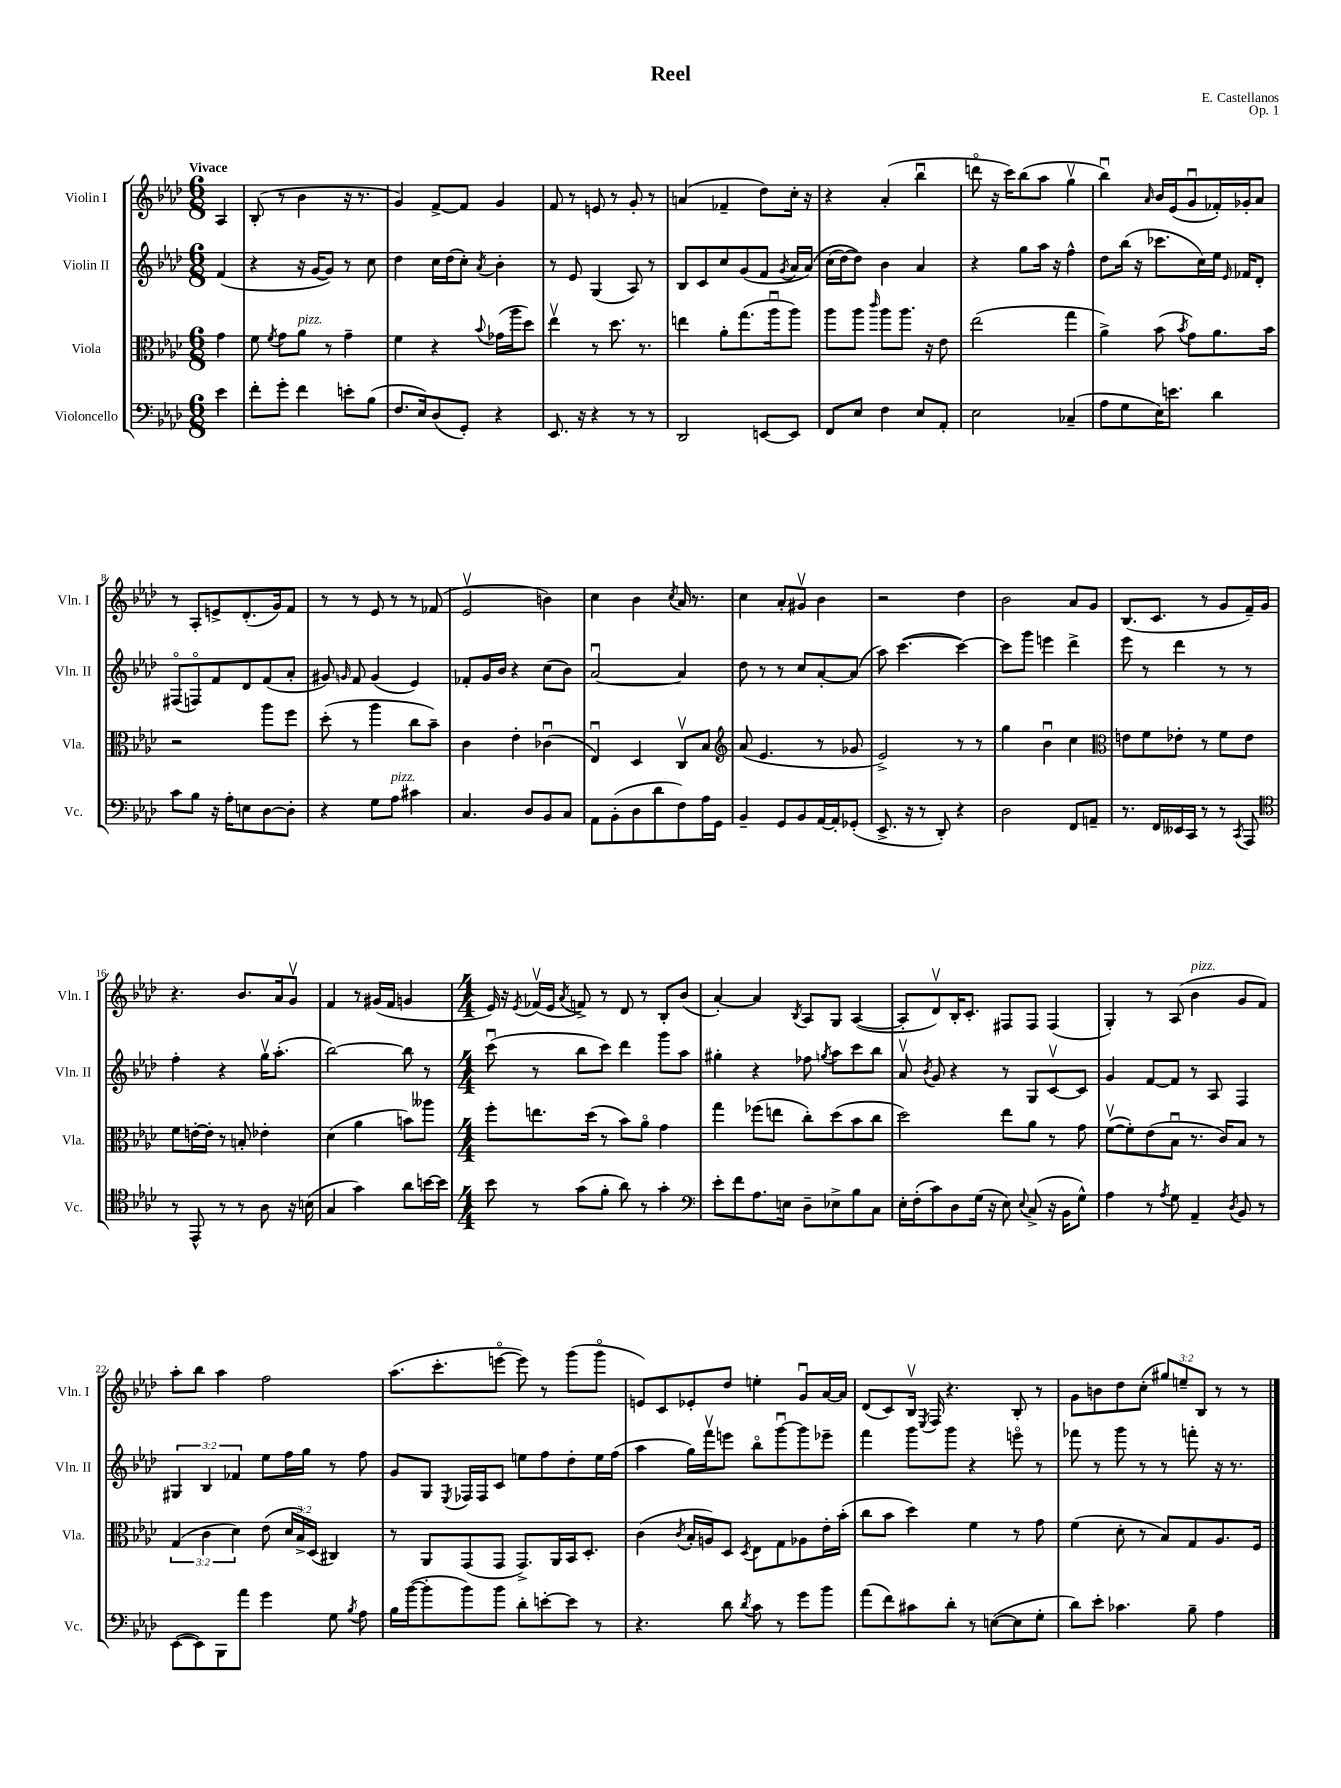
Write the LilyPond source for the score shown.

\header { title = "Reel" composer = "E. Castellanos" opus = "Op. 1" }
<<
\new StaffGroup <<
\new Staff = "s0" \with { instrumentName = "Violin I" shortInstrumentName = "Vln. I" } {
    \clef treble \key aes \major \numericTimeSignature \time 6/8 \override Staff.TupletNumber.text = #tuplet-number::calc-fraction-text \partial 4 \tempo "Vivace"
    \autoBeamOff aes4 |
    bes8-.( r8 bes'4 r16 r8. |
    g'4) f'8[~-> f'8] g'4 |
    f'8 r8 e'8 r8 g'8-. r8 |
    a'4( fes'4-- des''8[) c''16]-. r16 |
    r4 aes'4-.( bes''4\downbow |
    d'''8\flageolet r16 c'''16[) bes''8( aes''8] g''4\upbow |
    bes''4\downbow) \grace { aes'16 } bes'16[ ees'16( g'8\downbow fes'16-.) ges'16-. aes'8] |
    r8 aes8[-. e'8-> des'8.-.( g'16) f'8] |
    r8 r8 ees'8 r8 r8 fes'8( |
    ees'2\upbow b'4) |
    c''4 bes'4 \acciaccatura { c''8 } aes'16 r8. |
    c''4 aes'8[-. gis'8]\upbow bes'4 |
    r2 des''4 |
    bes'2 aes'8[ g'8] |
    bes8.[( c'8.] r8 g'8[ f'16--) g'16] |
    r4. bes'8.[ aes'16 g'8]\upbow |
    f'4 r8 gis'16[( f'16] g'4 |
    \numericTimeSignature \time 4/4 ees'16) r16 \acciaccatura { ees'8 } fes'16[\upbow( ees'16] \acciaccatura { aes'8 } f'8->) r8 des'8 r8 bes8[-. bes'8]( |
    aes'4~-.) aes'4 \acciaccatura { bes8 } aes8[ g8] aes4~( |
    aes8[-. des'8\upbow) bes16-. c'8.]-. fis8[ fis8] fis4( |
    g4-.) r8 aes8( bes'4^\markup { \italic "pizz." } g'8[ f'8]) |
    aes''8[-. bes''8] aes''4 f''2 |
    aes''8.[( c'''8.-. e'''8]~\flageolet e'''8) r8 g'''8[( g'''8]\flageolet |
    e'8[) c'8 ees'8-. des''8] e''4-. g'8[\downbow aes'16~ aes'16] |
    des'8[( c'8) bes16]\upbow \acciaccatura { ees8 } f16 r4. bes8-. r8 |
    g'8[ b'8 des''8 c''8]-.( \tuplet 3/2 { gis''8[) e''8-- bes8] } r8 r8 \bar "|." |
}
\new Staff = "s1" \with { instrumentName = "Violin II" shortInstrumentName = "Vln. II" } {
    \clef treble \key aes \major \numericTimeSignature \time 6/8 \override Staff.TupletNumber.text = #tuplet-number::calc-fraction-text \partial 4
    \autoBeamOff f'4( |
    r4 r16 g'16[~ g'8]) r8 c''8 |
    des''4 c''16[ des''16( c''8]-.) \acciaccatura { aes'8 } bes'4-. |
    r8 ees'8 g4( aes8) r8 |
    bes8[ c'8 c''8 g'8( f'8] \acciaccatura { g'8 } aes'16[ aes'16])\( |
    c''16[( des''16~) des''8]\) bes'4 aes'4 |
    r4 g''8[ aes''16] r16 f''4-^ |
    des''8[ bes''16]( r16 ces'''8.[ c''16) ees''16] \grace { ees'16 } fes'16[ des'8]-. |
    fis8[\flageolet( f8\flageolet) f'8 des'8 f'8( aes'8]-. |
    gis'8) \grace { g'16 } f'8 g'4( ees'4) |
    fes'8[-. g'16 bes'16] r4 c''8[( bes'8]) |
    aes'2~\downbow aes'4 |
    des''8 r8 r8 c''8[ aes'8~-. aes'8]( |
    aes''8) c'''4.~( c'''4~) |
    c'''8[ g'''8] e'''4 des'''4-> |
    ees'''8 r8 des'''4 r8 r8 |
    f''4-. r4 g''16[\upbow aes''8.]-.( |
    bes''2~) bes''8 r8 |
    \numericTimeSignature \time 4/4 c'''8\downbow( r8 bes''8[ c'''8]) des'''4 g'''8[ aes''8] |
    gis''4-. r4 fes''8 \acciaccatura { g''8 } aes''8[ c'''8 bes''8] |
    aes'8\upbow \acciaccatura { bes'8 } g'8 r4 r8 g8[ c'8~\upbow c'8] |
    g'4 f'8[~ f'8] r8 aes8 f4 |
    \tuplet 3/2 { gis4 bes4 fes'4 } ees''8[ f''16 g''16] r8 f''8 |
    g'8[ g8] \acciaccatura { ees8 } fes16[ fes16 c'8] e''8[ f''8 des''8-. e''16 f''16]( |
    aes''4 g''16[) f'''16\upbow e'''8] bes''8[\flageolet g'''8~\downbow g'''8 ees'''8]-- |
    f'''4 g'''8[ g'''8] r4 e'''8\flageolet r8 |
    fes'''8 r8 g'''8 r8 r8 f'''8-. r16 r8. \bar "|." |
}
\new Staff = "s2" \with { instrumentName = "Viola" shortInstrumentName = "Vla." } {
    \clef alto \key aes \major \numericTimeSignature \time 6/8 \override Staff.TupletNumber.text = #tuplet-number::calc-fraction-text \partial 4
    \autoBeamOff g'4 |
    f'8 \acciaccatura { f'8 } g'8[ aes'8]^\markup { \italic "pizz." } r8 g'4-- |
    f'4 r4 \appoggiatura { bes'8 } ges'16[( aes''16 des''8]) |
    ees''4\upbow r8 des''8. r8. |
    e''4 aes'8[-. g''8.( aes''16\downbow aes''8]) |
    aes''8[ aes''8] \grace { c'''16 } aes''8[ aes''8.] r16 ees'8 |
    ees''2( g''4 |
    aes'4->) bes'8( \acciaccatura { bes'8 } g'8[) aes'8. bes'16] |
    r2 aes''8[ f''8] |
    des''8-.( r8 aes''4 c''8[ bes'8]--) |
    c'4 ees'4-. ces'4\downbow( |
    ees4\downbow) des4 c8[\upbow bes8] |
    \clef treble aes'8( ees'4. r8 ges'8 |
    ees'2->) r8 r8 |
    g''4 bes'4\downbow c''4 |
    \clef alto e'8[ f'8 ees'8]-. r8 f'8[ ees'8] |
    f'8[ e'16~-. e'16]-. r8 b8-. ees'4-. |
    des'4( aes'4 b'8[) aeses''8] |
    \numericTimeSignature \time 4/4 f''8[-. e''8. des''16]( r8 bes'8[) aes'8]\flageolet g'4 |
    g''4 fes''8[( e''8] c''8[-.) des''8( bes'8 c''8] |
    des''2) ees''8[ aes'8] r8 g'8 |
    f'8[~\upbow( f'8-.) ees'8( bes8]\downbow r8. c'16[) bes8] r8 |
    \tuplet 3/2 { g4( c'4 des'4) } ees'8( \tuplet 3/2 { des'16[ bes16->) des16]( } cis4) |
    r8 aes,8[ g,8( g,8] g,8.[->) aes,16 bes,16 des8.]-. |
    c'4( \acciaccatura { c'8 } bes16[-. a16) des8] \acciaccatura { des8 } ees8[ g8 aes8 ees'16-. bes'16]-.( |
    c''8[ bes'8] des''4) f'4 r8 g'8 |
    f'4( des'8-. r8 bes8[) g8 aes8. f16] \bar "|." |
}
\new Staff = "s3" \with { instrumentName = "Violoncello" shortInstrumentName = "Vc." } {
    \clef bass \key aes \major \numericTimeSignature \time 6/8 \partial 4
    \autoBeamOff ees'4 |
    f'8[-. g'8]-. f'4 e'8[-. bes8]( |
    f8.[ ees16) des8( g,8]-.) r4 |
    ees,8. r16 r4 r8 r8 |
    des,2 e,8[~ e,8] |
    f,8[ ees8] f4 ees8[ aes,8]-. |
    ees2 ces4--( |
    aes8[ g8 ees16) e'8.] des'4 |
    c'8[ bes8] r16 aes16[-. e8 des8~ des8]-. |
    r4 g8[ aes8]^\markup { \italic "pizz." } cis'4 |
    c4. des8[ bes,8 c8] |
    aes,8[ bes,8-.( des8 des'8 f8) aes16 g,16] |
    bes,4-- g,8[ bes,8 aes,16~ aes,16-. ges,8]-.( |
    ees,8.-> r16 r8 des,8-.) r4 |
    des2 f,8[ a,8]-- |
    r8. f,16[ eeses,16 c,16] r8 r8 \acciaccatura { c,8 } aes,,8 |
    \clef tenor r8 ees,8-^ r8 r8 aes8 r16 b16( |
    g4 g'4) aes'8[ b'16~ b'16] |
    \numericTimeSignature \time 4/4 bes'8 r8 g'8[( f'8]-. aes'8) r8 g'4-. |
    \clef bass ees'8[-. f'8 aes8. e16] des8[-- ees8-> bes8 c8] |
    ees16[-. f16-.( c'8) des8 g16]( r16 ees8) \appoggiatura { ees8 } c8->( r16 bes,16[ g8]-^) |
    aes4 r8 \acciaccatura { aes8 } g8 aes,4-- \acciaccatura { des8 } bes,8 r8 |
    ees,8[~( ees,8) bes,,8 aes'8] g'4 g8 \acciaccatura { bes8 } aes8 |
    bes16[ bes'16~( bes'8-. bes'8) bes'8] des'8[-. e'8~-. e'8] r8 |
    r4. des'8 \acciaccatura { des'8 } c'8 r8 g'8[ bes'8] |
    aes'8[( f'8) cis'8 des'8]-. r8 e8[~( e8 g8]-. |
    des'8[) ees'8]-. ces'4. bes8-- aes4 \bar "|." |
}
>>
>>
